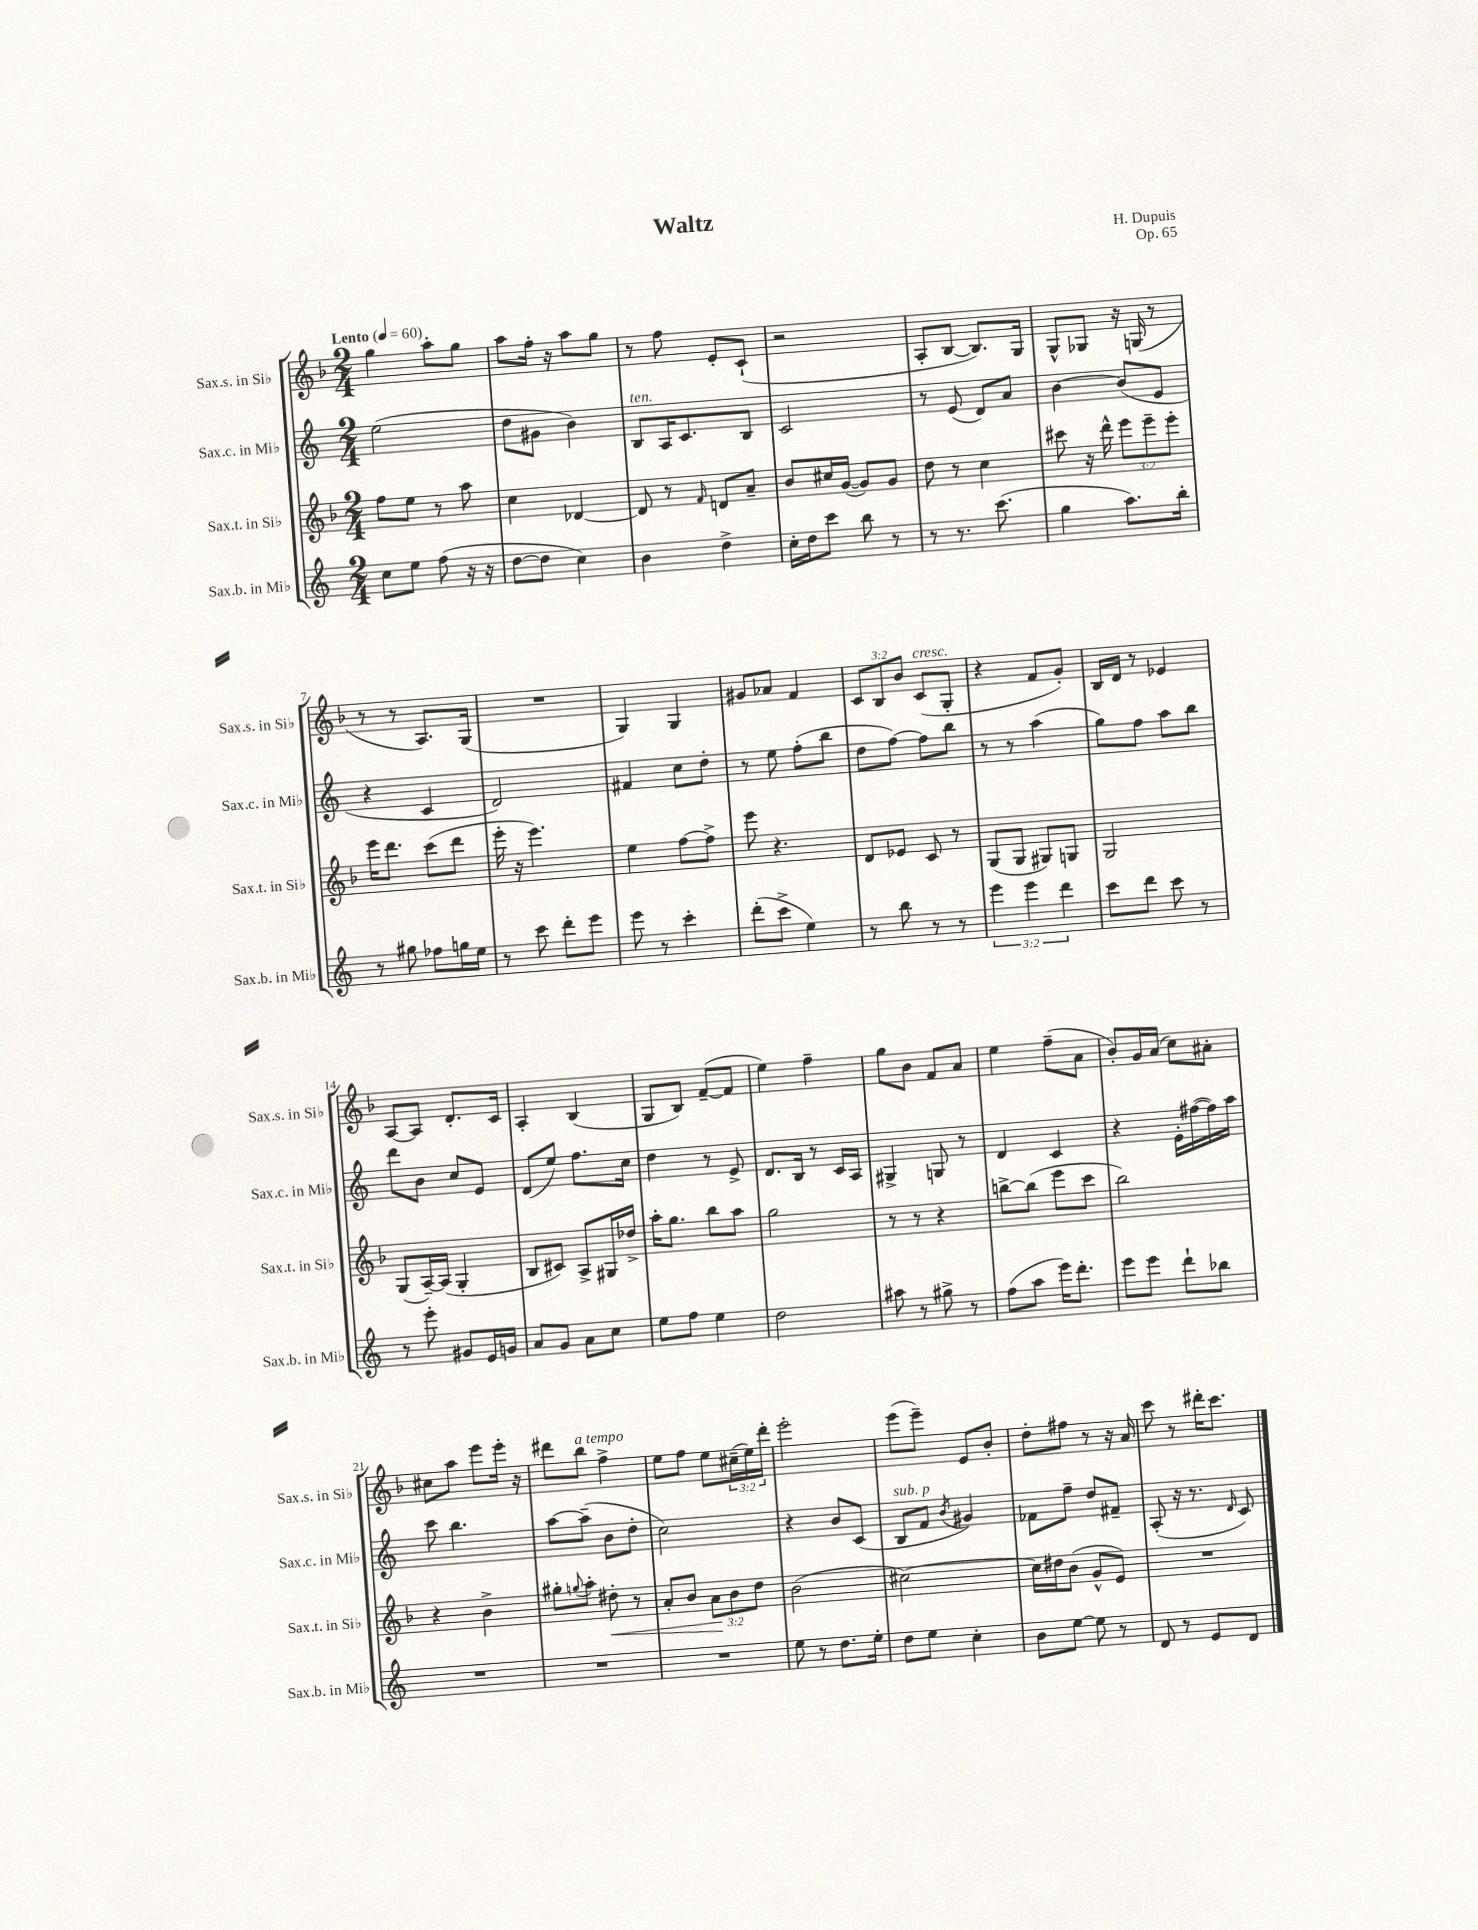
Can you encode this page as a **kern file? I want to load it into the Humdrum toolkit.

**kern	**kern	**kern	**kern
*staff4	*staff3	*staff2	*staff1
*clefG2	*clefG2	*clefG2	*clefG2
*k[]	*k[b-]	*k[]	*k[b-]
*M2/4	*M2/4	*M2/4	*M2/4
*MM60	*MM60	*MM60	*MM60
8cc\L	8ff\L	(2ee\	4gg\
8ee\J	8ee\J	.	.
(8ff\	8r	.	8aa'\L
16r	8aa\	.	8gg\J
16r	.	.	.
=	=	=	=
[8dd\L	4cc\	8dd\L	8aa\L
8dd\]J	.	8g#\J	16ff'\Jk
.	.	.	16r
4cc\)	[4d-/	4b\)	8aa\L
.	.	.	8gg\J
=	=	=	=
4b\	8d-/]	8B/L	8r
.	8r	16A/K	8ff\
.	.	8.c/	.
.	16qqf/	.	.
4dd^\	8d/L	.	8e'/L
.	8a~/J	8B/J	(8c`/J
=	=	=	=
16cc'\LL	8b-/L	2c/	2r
16dd\J	.	.	.
8ccc\J	16cc#/L	.	.
.	([16g/JJ	.	.
8bb\	8g/]L)	.	.
8r	8g/J	.	.
=	=	=	=
8r	8dd\	8r	8A'/L
8.r	8r	(8e/	[8B-/J
.	4cc\	8d/L)	8.B-/]L)
(8.ccc\	.	.	.
.	.	8a/J	.
.	.	.	16G/Jk
=	=	=	=
4gg\	8ccc#\	[4b\	8G^^/L
.	16r	.	8G-/J
.	16ddd^^\	.	.
8.aa\L)	12eee\L	(8b/]L	16r
.	.	.	(16G/
.	12eee~\	.	.
.	.	8e/J	8r
.	12eee'\J	.	.
16bb'\Jk	.	.	.
=	=	=	=
8r	16eee\LK	4r	8r
.	8.ddd\J	.	.
8gg#\	.	.	8r
8ff-\L	(8ccc\L	4c/	8.A/L)
16gg\L	8ddd\J	.	.
16ee\JJ	.	.	(16G/Jk
=	=	=	=
8r	16eee'\	2d/)	2r
.	16r	.	.
8ccc\	4.eee\)	.	.
8ddd'\L	.	.	.
8eee\J	.	.	.
=	=	=	=
8eee\	4ee\	4f#/	4G/)
8r	.	.	.
4ccc'\	[8ff\L	8cc\L	4G/
.	8ff^\]J	8dd'\J	.
=	=	=	=
(8ddd'\L	8eee\	8r	8g#/L
8ccc^\J	4.r	8ee\	8a-/J
4ee\)	.	(8ff'\L	4f/
.	.	8bb\J	.
=	=	=	=
8r	8d/L	8dd\L	12c/L
.	.	.	12B-/
8bb\	8e-/J	[8ff\J)	.
.	.	.	12b-/J
8r	8c/	8ff\]L	(8c/L
8r	8r	8bb\J	8G'/J
=	=	=	=
6eee\	(8G/L	8r	4r
.	8G/J	8r	.
6eee\	.	.	.
.	8G#/L)	(4aa\	8f/L
6ddd\	.	.	.
.	8G/J	.	8g'/J)
=	=	=	=
8ccc\L	2G/	8gg\L)	16B-/LL
.	.	.	16d/JJ
8ddd\J	.	8ff\J	8r
8ccc\	.	8aa\L	4e-/
8r	.	8bb\J	.
=	=	=	=
8r	(8G/L	8ddd\L	[8A/L
8eee'\	[16A~/L)	8b\J	8A/]J
.	(16A/]JJ	.	.
8g#/L	4G'/	8cc/L	8.d'/L
16e/L	.	8e/J	.
16g/JJ	.	.	16c/Jk
=	=	=	=
8a/L	8B-/L	(8d/L	4A'/
8g/J	8c#/J)	8ee/J)	.
8a\L	8A^/L	8.ff\L	(4B-/
8cc\J	16G#/L	.	.
.	16dd-^/JJ	16cc\Jk	.
=	=	=	=
8ee\L	16aa'\LK	4dd\	8G/L
.	8.gg\J	.	.
8ff\J	.	.	8B-/J)
4ee\	8bb-\L	8r	([8f~/L
.	8aa\J	8e^/	8f/]J
=	=	=	=
2dd\	2gg\	8.d/L	4ee\)
.	.	16B/Jk	.
.	.	8r	4ff~\
.	.	16c/LL	.
.	.	16A/JJ	.
=	=	=	=
8aa#\	8r	4G#^/	8gg\L
8r	8r	.	8b-\J
8gg#^\	4r	8G/	8f/L
8r	.	8r	8a/J
=	=	=	=
(8ff\L	[8bb^\L	4d/	4ee\
8aa\J	(8bb\]J	.	.
16eee\LK)	8eee\L	4c/	(8ff~\L
8.ddd'\J	.	.	.
.	8ccc\J	.	8a\J
=	=	=	=
8eee\L	2bb-\)	4r	8b-'/L)
8eee\J	.	.	16g/L
.	.	.	(16a/JJ
8ddd`\L	.	16e'\LL	8cc\L)
.	.	([16ff#\	.
8bb-\J	.	16ff#\])	8a#'\J
.	.	16aa\JJ	.
=	=	=	=
2r	4r	8ccc\	8cc#\L
.	.	4.bb\	8aa\J
.	4b-^\	.	8eee\L
.	.	.	16eee'\Jk
.	.	.	16r
=	=	=	=
2r	8gg#'\L	[8aa\L	8ddd#\L
.	8qqgg/	.	.
.	8aa'\J	(8aa~\]J	8bb-\J
.	8dd#'\	8b\L	4ff^\
.	8r	8dd'\J	.
=	=	=	=
2r	8a'/L	2cc\)	8ee\L
.	8b-/J	.	8ff\J
.	12a\L	.	8ee\L
.	12b-\	.	.
.	.	.	(24cc#~\L
.	12dd\J	.	24ee\)
.	.	.	24ddd'\JJ
=	=	=	=
8ee\	(2b-\	4r	2eee'\
8r	.	.	.
8.dd\L	.	8b/L	.
.	.	(8c/J	.
16ee'\Jk	.	.	.
=	=	=	=
8dd\L	[2cc#\)	8B/L	(8eee\L
8ee\J	.	8f/J	8eee~\J)
.	.	8qb/	.
4cc'\	.	4g#/)	8e/L
.	.	.	8b-'/J
=	=	=	=
8b\L	16cc#\]LL	8f-\L	8dd'\L
.	16dd#\J	.	.
[8ee\J	(8b-\J	8ff~\J	8ff#\J
8ee\]	8g^^/L	8dd/L	8r
8r	8e/J)	8f#~/J	16r
.	.	.	16a/
=	=	=	=
8d/	2r	(8A'/	8ccc\
8r	.	16r	8r
.	.	8.r	.
8e/L	.	.	16ddd#'\LK
.	.	.	8.ccc\J
.	.	16qqd/	.
8d/J	.	8c/)	.
==	==	==	==
*-	*-	*-	*-
